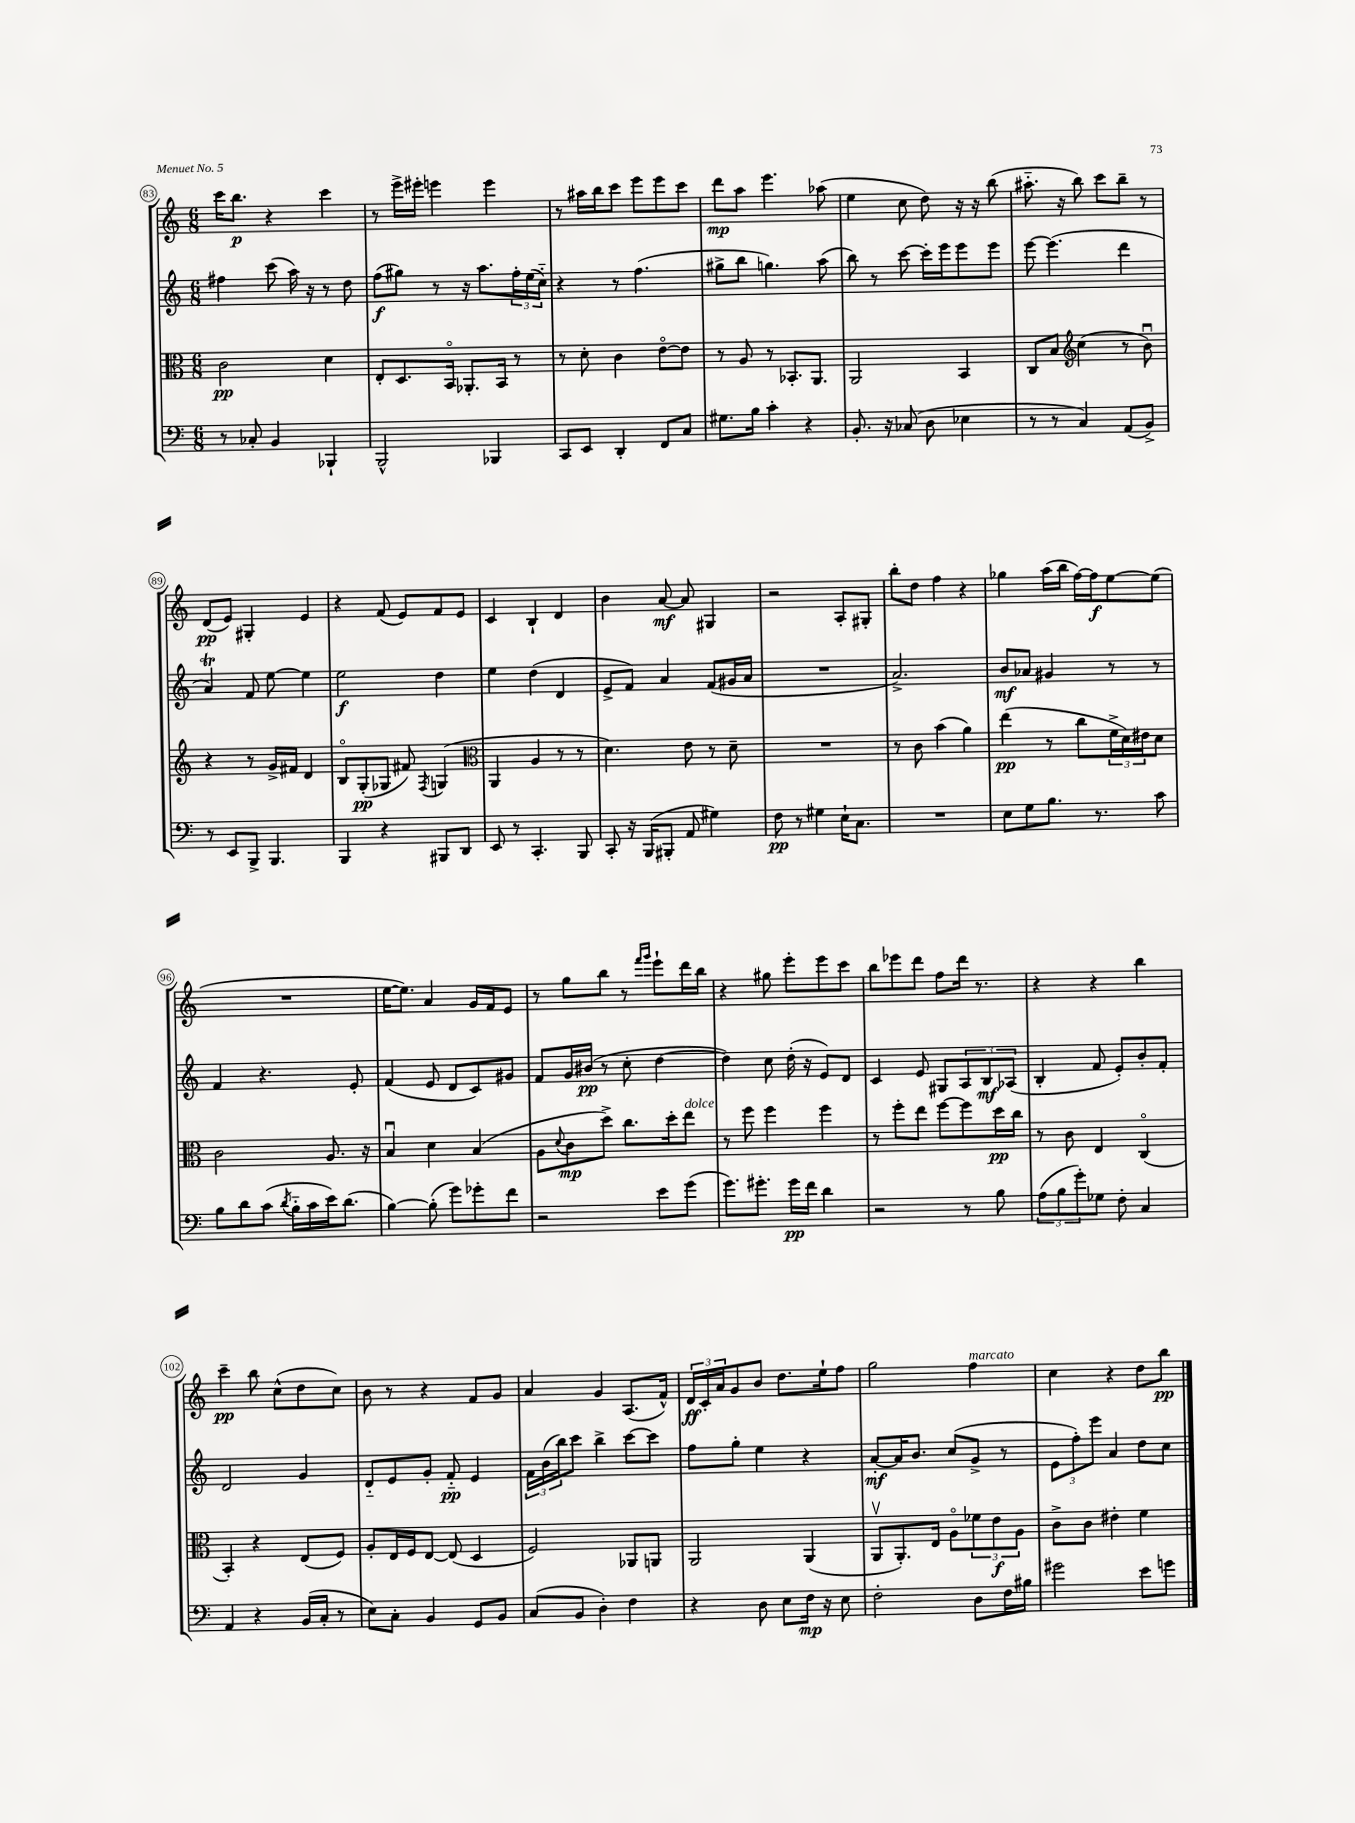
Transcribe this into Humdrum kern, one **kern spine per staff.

**kern	**dynam	**kern	**dynam	**kern	**dynam	**kern	**dynam
*part4	*part4	*part3	*part3	*part2	*part2	*part1	*part1
*staff4	*staff4	*staff3	*staff3	*staff2	*staff2	*staff1	*staff1
*clefF4	*	*clefC3	*	*clefG2	*	*clefG2	*
*k[]	*	*k[]	*	*k[]	*	*k[]	*
*M6/8	*	*M6/8	*	*M6/8	*	*M6/8	*
=83	=83	=83	=83	=83	=83	=83	=83
8r	.	2c\	pp	4ff#X\	.	16ccc\KL	.
.	.	.	.	.	.	8.bb\J	p
8C-X'/	.	.	.	.	.	.	.
4BB/	.	.	.	(8ccc\	.	4r	.
.	.	.	.	16aa\)	.	.	.
.	.	.	.	16r	.	.	.
4BBB-X`/	.	4d\	.	8r	.	4ccc\	.
.	.	.	.	8dd\	.	.	.
=84	=84	=84	=84	=84	=84	=84	=84
2BBB^^/	.	8E'/L	.	(8ff\L	f	8r	.
.	.	8.D/	.	8gg#X\J)	.	16eee^\LL	.
.	.	.	.	.	.	16eee#X'\JJ	.
.	.	.	.	8r	.	4eeen\	.
.	.	16BB/Jk	.	.	.	.	.
.	.	8.AA-X'/L	.	16r	.	.	.
.	.	.	.	8.aa\L	.	.	.
4BBB-X/	.	.	.	.	.	4eee\	.
.	.	16BB/Jk	.	.	.	.	.
.	.	8r	.	24ff'\L	.	.	.
.	.	.	.	(24ee\	.	.	.
.	.	.	.	24cc\JJ)	.	.	.
=85	=85	=85	=85	=85	=85	=85	=85
8CC/L	.	8r	.	4r	.	8r	.
8EE/J	.	8d'\	.	.	.	16aa#X\LL	.
.	.	.	.	.	.	16bb\J	.
4DD'/	.	4c\	.	8r	.	8ccc\J	.
.	.	.	.	(4.ff\	.	8eee\L	.
8FF/L	.	[8e\L	.	.	.	8eee\	.
8C/J	.	8e\J]	.	.	.	8ccc\J	.
=86	=86	=86	=86	=86	=86	=86	=86
8.G#X\L	.	8r	.	8gg#X^\L	.	8ddd\L	mp
.	.	8A/	.	8bb\J	.	8aa\J	.
16B\Jk	.	.	.	.	.	.	.
4c'\	.	8r	.	4.ggn\)	.	4.eee\	.
.	.	8.BB-X'/L	.	.	.	.	.
4r	.	.	.	.	.	.	.
.	.	8.AA/J	.	.	.	.	.
.	.	.	.	(8aa\	.	(8aa-X\	.
=87	=87	=87	=87	=87	=87	=87	=87
8.BB'/	.	2AA/	.	8bb\)	.	4ee\	.
.	.	.	.	8r	.	.	.
16r	.	.	.	.	.	.	.
(8C-X/	.	.	.	[8ccc\	.	8cc\	.
8D\	.	.	.	16ccc'\LL]	.	8dd\)	.
.	.	.	.	16eee\J	.	.	.
4E-X\	.	4BB/	.	8eee\	.	16r	.
.	.	.	.	.	.	16r	.
.	.	.	.	8eee\J	.	(8bb\	.
=88	=88	=88	=88	=88	=88	=88	=88
8r	.	8C/L	.	[8eee\	.	8.aa#X\	.
8r	.	8B/J	.	(4.eee\]	.	.	.
.	.	.	.	.	.	16r	.
*	*	*clefG2	*	*	*	*	*
4C/)	.	(4cc\	.	.	.	8bb\)	.
.	.	.	.	.	.	8ccc\L	.
(8AA/L	.	8r	.	4ddd\	.	8bb~\J	.
8BB^/J)	.	8bu\)	.	.	.	8r	.
!!LO:LB:g=z
=89	=89	=89	=89	=89	=89	=89	=89
8r	.	4r	.	4aT/)	.	(8d/L	pp
8EE/L	.	.	.	.	.	8e/J)	.
8BBB^/J	.	8r	.	8f/	.	4G#X'/	.
4.BBB/	.	16g^/LL	.	[8ee\	.	.	.
.	.	16f#X/JJ	.	.	.	.	.
.	.	4d/	.	4ee\]	.	4e/	.
=90	=90	=90	=90	=90	=90	=90	=90
4BBB/	.	8B/L	.	2ee\	f	4r	.
.	.	(8G'/	pp	.	.	.	.
4r	.	8G-X/J	.	.	.	(8f/	.
.	.	8f#X/)	.	.	.	8e/L)	.
.	.	8qF/	.	.	.	.	.
8BBB#X/L	.	(4Gn/	.	4dd\	.	8f/	.
8DD/J	.	.	.	.	.	8e/J	.
=91	=91	=91	=91	=91	=91	=91	=91
*	*	*clefC3	*	*	*	*	*
8EE/	.	4AA/	.	4ee\	.	4c/	.
8r	.	.	.	.	.	.	.
4.CC'/	.	4A/	.	(4dd\	.	4B`/	.
.	.	8r	.	4d/	.	4d/	.
8BBB/	.	8r	.	.	.	.	.
=92	=92	=92	=92	=92	=92	=92	=92
8CC'/	.	4.d\)	.	8e^/L	.	4b\	.
16r	.	.	.	8f/J)	.	.	.
(16BBB/KL	.	.	.	.	.	.	.
8BBB#X'/J	.	.	.	4a/	.	[8a/	mf
8AA/	.	8e\	.	.	.	8a/]	.
4G#X\)	.	8r	.	(8f/L	.	4G#X/	.
.	.	8d~\	.	16g#X/L	.	.	.
.	.	.	.	16a/JJ	.	.	.
=93	=93	=93	=93	=93	=93	=93	=93
8F\	pp	2.r	.	2.r	.	2r	.
8r	.	.	.	.	.	.	.
4G#X\	.	.	.	.	.	.	.
16E`\KL	.	.	.	.	.	8A'/L	.
8.C\J	.	.	.	.	.	.	.
.	.	.	.	.	.	8G#X'/J	.
=94	=94	=94	=94	=94	=94	=94	=94
2.r	.	8r	.	2.a^/)	.	8bb'\L	.
.	.	8c\	.	.	.	8dd\J	.
.	.	(4b\	.	.	.	4ff\	.
.	.	4a\)	.	.	.	4r	.
=95	=95	=95	=95	=95	=95	=95	=95
8E\L	.	(4ee\	pp	8b/L	mf	4gg-X\	.
8G\	.	.	.	8a-X/J	.	.	.
8.B\J	.	8r	.	4g#X/	.	(16aa\LL	.
.	.	.	.	.	.	16bb\JJ	.
.	.	8cc\L	.	.	.	[16ff\LL)	.
8.r	.	.	.	.	.	16ff\J]	f
.	.	24f^\L	.	8r	.	[8ee\	.
.	.	24d\)	.	.	.	.	.
.	.	24e#X\J	.	.	.	.	.
8c\	.	8d\J	.	8r	.	(8ee\J]	.
!!LO:LB:g=z
=96	=96	=96	=96	=96	=96	=96	=96
8B\L	.	2c\	.	4f/	.	2.r	.
8d\	.	.	.	.	.	.	.
(8c\J	.	.	.	4.r	.	.	.
8qd/	.	.	.	.	.	.	.
16B\LL	.	.	.	.	.	.	.
16c\	.	.	.	.	.	.	.
16e\J)	.	8.A/	.	.	.	.	.
(8.d\J	.	.	.	.	.	.	.
.	.	.	.	8e'/	.	.	.
.	.	16r	.	.	.	.	.
=97	=97	=97	=97	=97	=97	=97	=97
[4B\)	.	4Bu/	.	(4f/	.	[16ee\KL	.
.	.	.	.	.	.	8.ee\J])	.
(8B'\]	.	4d\	.	8e/	.	4a/	.
8g\L)	.	.	.	8d/L	.	.	.
8g-X'\	.	(4B/	.	8c/)	.	16g/LL	.
.	.	.	.	.	.	16f/J	.
8f\J	.	.	.	8g#X/J	.	8e/J	.
=98	=98	=98	=98	=98	=98	=98	=98
2r	.	8A\L	.	8f/L	.	8r	.
.	.	8qqd/	.	.	.	.	.
.	.	8c\	mp	16g/L	.	8gg\L	.
.	.	.	.	(16b#X/JJ	pp	.	.
.	.	8dd^\J)	.	8r	.	8bb\J	.
.	.	8.cc\L	.	8cc'\	.	8r	.
.	.	.	.	.	.	16qqfff/LL	.
.	.	.	.	.	.	16qqggg/JJ	.
8e\L	.	.	.	[4dd\	.	8eee`\L	.
.	.	16dd'\k	.	.	.	.	.
!	!	!LO:TX:a:i:t=dolce	!	!	!	!	!
(8g\J	.	8ee\J	.	.	.	16ddd\L	.
.	.	.	.	.	.	16bb\JJ	.
=99	=99	=99	=99	=99	=99	=99	=99
8.g\L)	.	8r	.	4dd\])	.	4r	.
.	.	8ff\	.	.	.	.	.
8.g#X'\J	.	.	.	.	.	.	.
.	.	4ff\	.	8cc\	.	8gg#X\	.
16g#\LL	pp	.	.	(16dd'\	.	8eee'\L	.
16f\JJ	.	.	.	16r	.	.	.
4d\	.	4ff\	.	8e/L)	.	8eee\	.
.	.	.	.	8d/J	.	8ccc\J	.
=100	=100	=100	=100	=100	=100	=100	=100
2r	.	8r	.	4c/	.	8bb\L	.
.	.	8ff'\L	.	.	.	8eee-X\	.
.	.	8ee\J	.	8e/	.	8ddd\J	.
.	.	[8ff\L	.	8G#X/L	.	8ff\L	.
8r	.	8ff\]	.	12A/	.	16ddd\Jk	.
.	.	.	.	.	.	8.r	.
.	.	.	.	12B/	mf	.	.
8B\	.	16dd\L	pp	.	.	.	.
.	.	.	.	(12A-X/J	.	.	.
.	.	16cc\JJ	.	.	.	.	.
=101	=101	=101	=101	=101	=101	=101	=101
(12A\L	.	8r	.	4B'/	.	4r	.
12B\	.	.	.	.	.	.	.
.	.	8c\	.	.	.	.	.
12g'\)	.	.	.	.	.	.	.
8G-X\J	.	4E/	.	8f/	.	4r	.
8F'\	.	.	.	8e'/L)	.	.	.
4C/	.	(4C/	.	8b'/	.	4bb\	.
.	.	.	.	8f'/J	.	.	.
!!LO:LB:g=z
=102	=102	=102	=102	=102	=102	=102	=102
4AA/	.	4BB'/)	.	2d/	.	4ccc~\	pp
4r	.	4r	.	.	.	8bb\	.
.	.	.	.	.	.	(8cc^^\L	.
(16BB/LL	.	(8E/L	.	4g/	.	8dd\	.
16C'/JJ	.	.	.	.	.	.	.
8r	.	8F/J)	.	.	.	8cc\J)	.
=103	=103	=103	=103	=103	=103	=103	=103
8E\L)	.	8A'/L	.	8d/L	.	8b\	.
8C'\J	.	16E/L	.	8e/	.	8r	.
.	.	16F/J	.	.	.	.	.
4BB/	.	[8E/J	.	8g'/J	.	4r	.
.	.	(8E/]	.	8f/	pp	.	.
8GG/L	.	4D/	.	4e/	.	8f/L	.
8BB/J	.	.	.	.	.	8g/J	.
=104	=104	=104	=104	=104	=104	=104	=104
(8C/L	.	2F/)	.	24f\LL	.	4a/	.
.	.	.	.	(24b\	.	.	.
.	.	.	.	24bb\J)	.	.	.
8BB/J	.	.	.	8ccc\J	.	.	.
4D'\)	.	.	.	4bb^\	.	4g/	.
4F\	.	8AA-X/L	.	[8ccc\L	.	(8.A/L	.
.	.	8AAn/J	.	8ccc\J]	.	.	.
.	.	.	.	.	.	16f^^/Jk)	.
=105	=105	=105	=105	=105	=105	=105	=105
4r	.	2AA/	.	8ff\L	.	24d/LL	ff
.	.	.	.	.	.	24c'/	.
.	.	.	.	.	.	24a/J	.
.	.	.	.	8gg'\J	.	8g/	.
8D\	.	.	.	4ee\	.	8b/J	.
8E\L	.	.	.	.	.	8.dd\L	.
16F\Jk	mp	(4AA/	.	4r	.	.	.
16r	.	.	.	.	.	16ee`\k	.
8E\	.	.	.	.	.	8ff\J	.
=106	=106	=106	=106	=106	=106	=106	=106
2F'\	.	8AAv/L	.	[8a'/L	mf	2gg\	.
.	.	8.AA'/)	.	16a/K]	.	.	.
.	.	.	.	8.b/J	.	.	.
.	.	16E/Jk	.	.	.	.	.
.	.	8A\L	.	(8cc/L	.	.	.
!	!	!	!	!	!	!LO:TX:a:i:t=marcato	!
8D\L	.	12f-X\	.	8g^/J	.	4ff\	.
.	.	12e\	f	.	.	.	.
16F\L	.	.	.	8r	.	.	.
.	.	12A\J	.	.	.	.	.
16B#X\JJ	.	.	.	.	.	.	.
=107	=107	=107	=107	=107	=107	=107	=107
2g#X\	.	8c^\L	.	12e\L	.	4cc\	.
.	.	.	.	12ff'\)	.	.	.
.	.	8c\J	.	.	.	.	.
.	.	.	.	12eee\J	.	.	.
.	.	4e#X'\	.	4a/	.	4r	.
8e\L	.	4f\	.	8dd\L	.	8dd\L	.
8gn\J	.	.	.	8cc\J	.	8bb\J	pp
==	==	==	==	==	==	==	==
*-	*-	*-	*-	*-	*-	*-	*-
